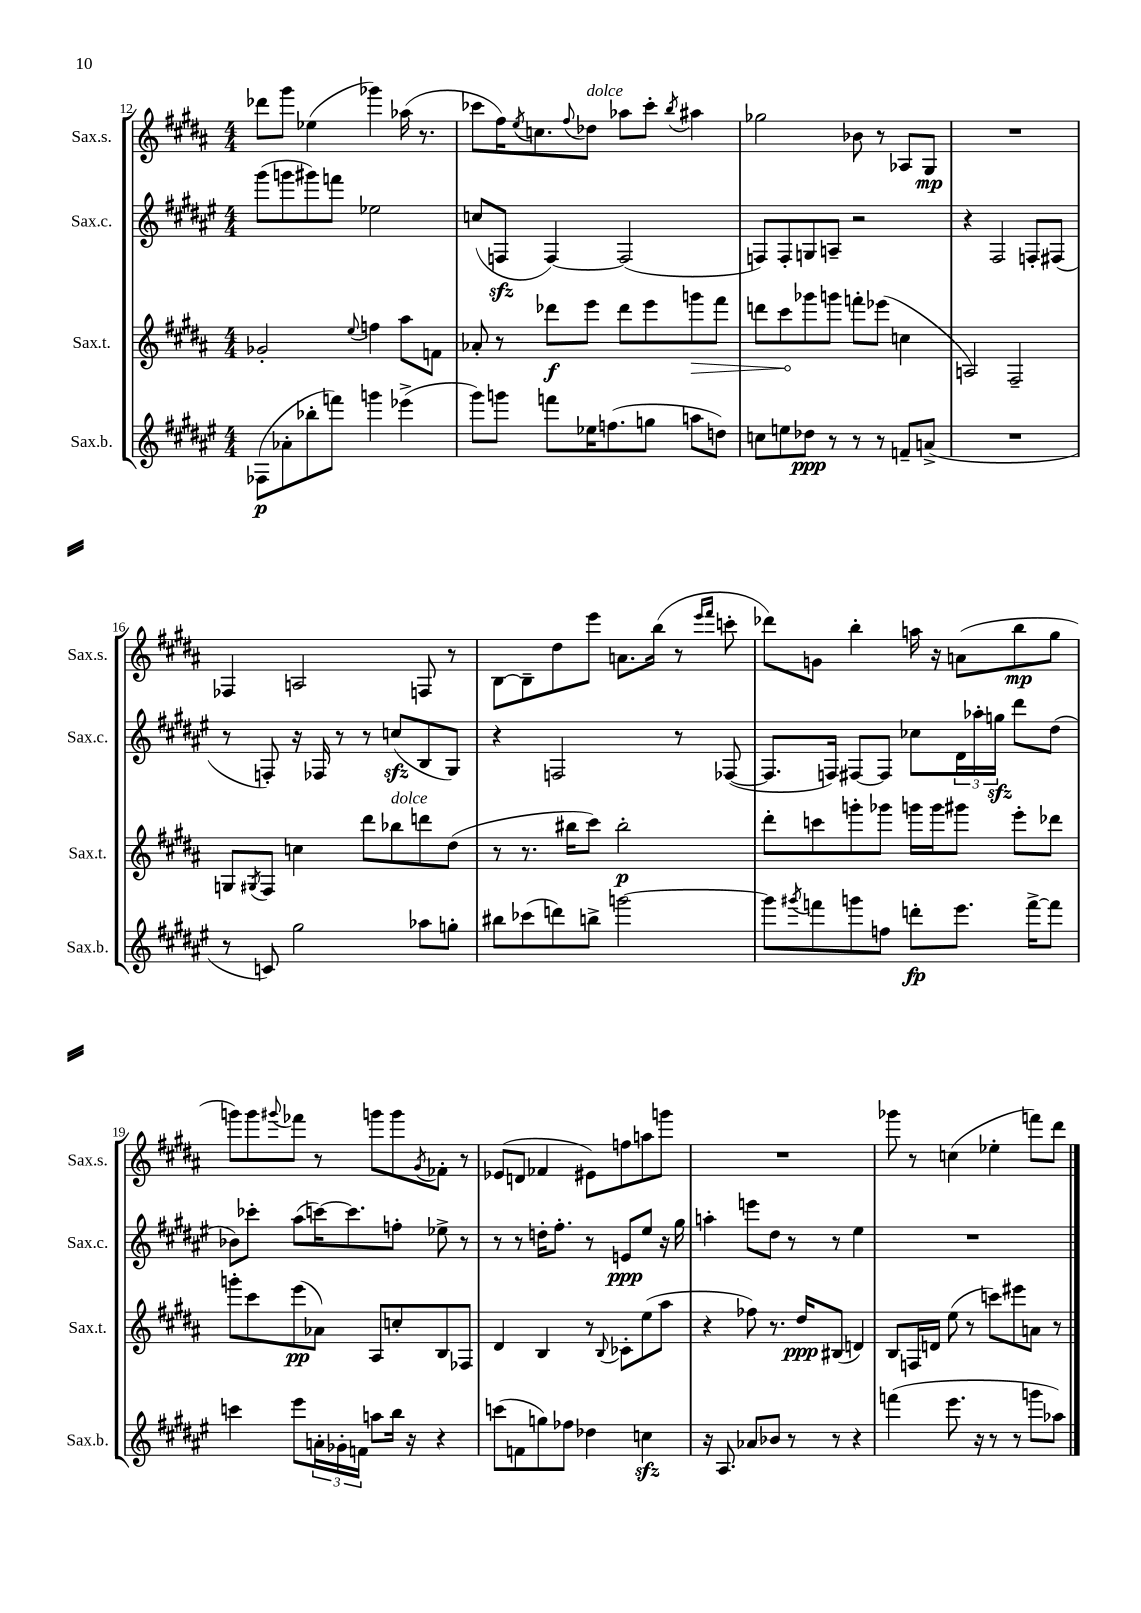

**kern	**kern	**kern	**kern
*staff4	*staff3	*staff2	*staff1
*clefG2	*clefG2	*clefG2	*clefG2
*k[f#c#g#d#a#e#]	*k[f#c#g#d#a#]	*k[f#c#g#d#a#e#]	*k[f#c#g#d#a#]
*M4/4	*M4/4	*M4/4	*M4/4
(8F-\L	2g-'/	(8ggg#\L	8ddd-\L
8a-'\	.	8ggg\	8ggg#\J
8bb-'\	.	8ggg#\)	(4ee-\
8fff\J)	.	8fff\J	.
.	8qqee/	.	.
4ggg\	4ff\	2ee-\	4ggg-\)
(4eee-^\	8aa#\L	.	(16aa-\
.	.	.	8.r
.	8f\J	.	.
=	=	=	=
8ggg#\L)	8a-'/	(8cc/L	8ccc-\L
8ggg\J	8r	8F/J	16ff#\K)
.	.	.	8qee/
.	.	.	8.cc\
8fff\L	8ddd-\L	[4F/)	.
.	.	.	8qqff#/
16ee-\K	8eee\J	.	8dd-\J
(8.ff\	.	.	.
.	8ddd-\L	(2F/]	8aa-\L
8gg\J	8eee\	.	8ccc-'\J
.	.	.	8qbb/
8aa\L	8ggg\	.	4aa#\
8dd\J)	8fff#\J	.	.
=	=	=	=
8cc\L	8ddd\L	8F/L)	2gg-\
8ee\	8ccc#\	8F'/	.
8dd-\J	8ggg-\	8G/	.
8r	8ggg\J	8A~/J	.
8r	8fff'\L	2r	8b-\
8r	(8eee-\J	.	8r
8f~/L	4cc\	.	8A-/L
(8a^/J	.	.	8G#/J
=	=	=	=
1r	2A/)	4r	1r
.	.	2F#/	.
.	2F#~/	.	.
.	.	8F'/L	.
.	.	(8F#/J	.
=	=	=	=
8r	8G/L	8r	4F-/
.	8qG#/	.	.
8c/)	8F#/J	8F'/)	.
2gg#\	4cc\	16r	2A/
.	.	16F-/	.
.	.	8r	.
.	8ddd#\L	8r	.
.	8bb-\	(8cc/L	.
8aa-\L	8ddd\	8B/	8F/
8gg'\J	(8dd#\J	8G#/J)	8r
=	=	=	=
8bb#\L	8r	4r	[8B\L
(8ccc-\	8.r	.	8B~\]
8ddd\)	.	2F/	8dd#\
.	16bb#\LK	.	.
8bb^\J	8ccc#\J)	.	8eee\J
[2ggg\	2bb#'\	.	8.a\L
.	.	.	(16bb\Jk
.	.	8r	8r
.	.	.	16qqeee/LL
.	.	.	16qqfff#/JJ
.	.	([8F-/	8ccc'\
=	=	=	=
8ggg\]L	8ddd#'\L	8.F-/]L	8ddd-\L)
8qggg#/	.	.	.
8fff\	8ccc\	.	8g\J
.	.	16F/Jk)	.
8ggg\	8ggg'\	[8F#/L	4bb'\
8ff\J	8ggg-\J	8F#/]J	.
8ddd'\L	16ggg\LL	8cc-\L	16aa\
.	16ggg\J	.	16r
8.eee#\J	8ggg#\J	24d#\L	(8a\L
.	.	24aa-'\	.
.	.	24gg\JJ	.
.	8eee'\L	8ddd#\L	8bb\
[16fff^\LK	.	.	.
8fff\]J	8ddd-\J	(8dd#\J	8gg#\J
=	=	=	=
4ccc\	8ggg'\L	8b-\L)	8ggg\L)
.	8ccc#\	8ccc-'\J	8ggg\
.	.	.	8qqggg#/
8eee#\L	(8eee\	(8aa#\L	8fff-\J
24a'\L	8a-\J)	[16ccc\K)	8r
24g-'\	.	.	.
.	.	8.ccc\]	.
24f\JJ	.	.	.
8aa\L	8A#/L	.	8ggg\L
16bb\Jk	8cc'/	8ff'\J	8ggg\
16r	.	.	.
.	.	.	8qg#/
4r	8B/	8ee-^\	8f-'\J
.	8F-/J	8r	8r
=	=	=	=
(8ccc\L	4d#/	8r	(8e-/L
8f\	.	8r	8d/J
8gg\)	4B/	16dd'\LK	4f-/
.	.	8.ff#'\J	.
8ff-\J	.	.	.
4dd-\	8r	8r	8e#\L)
.	8qqB/	.	.
.	8c-'\L	8e/L	8ff\
4cc\	(8ee\	8ee#/J	8aa\
.	8aa#\J	16r	8ggg\J
.	.	16gg#\	.
=	=	=	=
16r	4r	4aa'\	1r
8.A#/	.	.	.
8a-/L	8ff-\)	8eee\L	.
8b-/J	8.r	8dd#\J	.
8r	.	8r	.
.	16dd#/LK	.	.
8r	(8B#/J	8r	.
4r	4d/)	4ee#\	.
=	=	=	=
(4fff\	8B/L	1r	8ggg-\
.	16F/L	.	8r
.	16d/JJ	.	.
8.eee#\	(8ee\	.	(4cc\
.	8r	.	.
16r	.	.	.
8r	8ccc\L)	.	4ee-'\
8r	8eee#\	.	.
8ggg\L	8a\J	.	8fff\L)
8aa-\J)	8r	.	8ddd#\J
==	==	==	==
*-	*-	*-	*-
